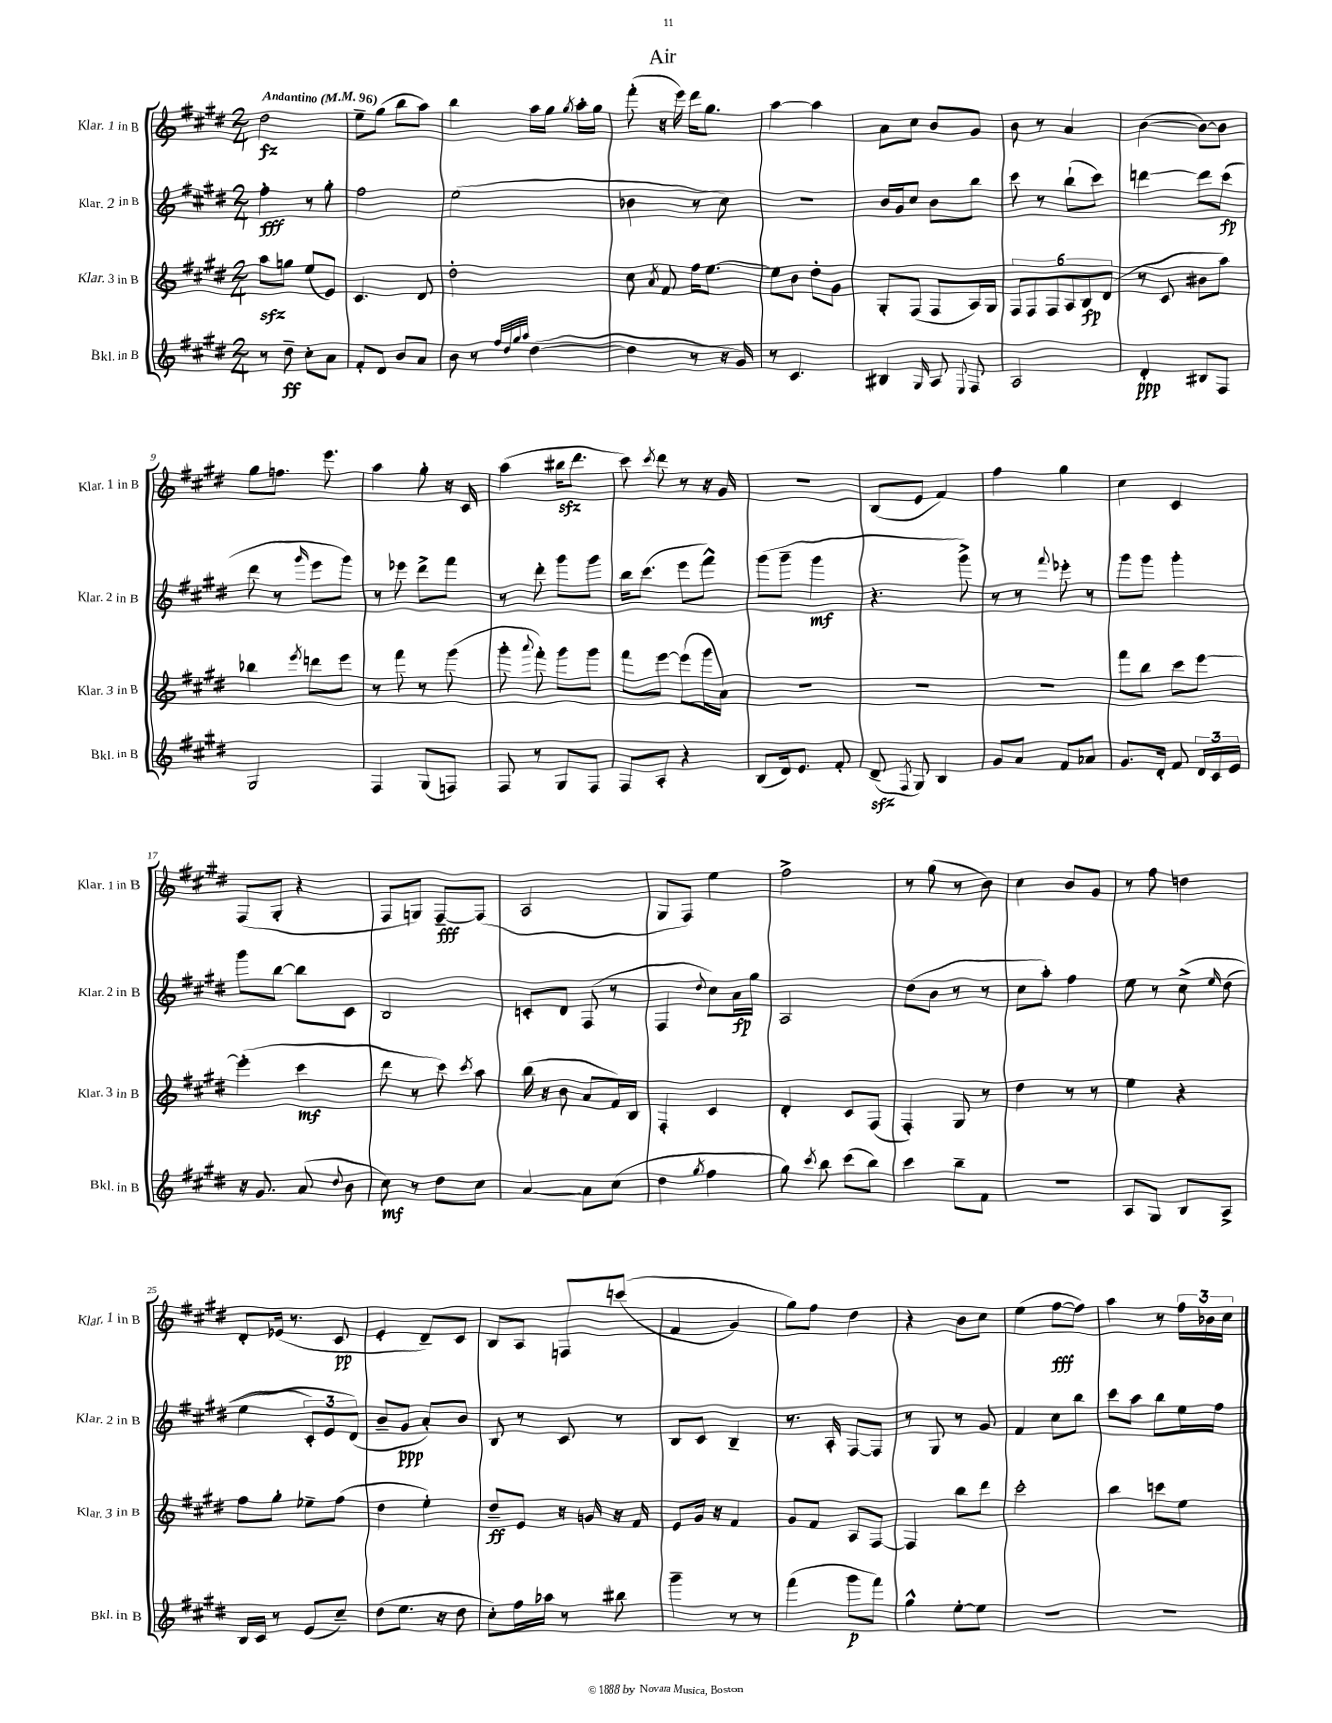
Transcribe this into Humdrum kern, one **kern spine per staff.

**kern	**kern	**kern	**kern
*staff4	*staff3	*staff2	*staff1
*clefG2	*clefG2	*clefG2	*clefG2
*k[f#c#g#d#]	*k[f#c#g#d#]	*k[f#c#g#d#]	*k[f#c#g#d#]
*M2/4	*M2/4	*M2/4	*M2/4
*MM96	*MM96	*MM96	*MM96
8r	8aa\L	4ff#'\	2dd#\
8dd#~\	8gg\J	.	.
8cc#'\L	(8ee/L	8r	.
8a\J	8e/J)	8gg#'\	.
=	=	=	=
8f#'/L	4.c#/	2ff#\	8ee~\L
8d#/J	.	.	(8gg#\J
8b/L	.	.	8bb\L
8a/J	8d#/	.	8aa\J)
=	=	=	=
8b\	2dd#'\	(2ee\	4bb\
8r	.	.	.
32qqff#/LLL	.	.	.
32qqdd#/	.	.	.
32qqgg#/	.	.	.
32qqaa/JJJ	.	.	.
([4dd#\	.	.	16aa\LL
.	.	.	16gg#\JJ
.	.	.	8qgg#/
.	.	.	16aa'\LL
.	.	.	16gg#\JJ
=	=	=	=
4dd#\]	8cc#\	4b-\	(8fff#'\
.	8qa/	.	.
.	8f#/	.	16r
.	.	.	16eee\)
8r	16ff#\LK	8r	16ddd#\LK
.	[8.ee\J	.	8.gg#\J
16r	.	8cc#\)	.
16g#/)	.	.	.
=	=	=	=
8r	8ee\]L	2r	[4aa\
4.c#/	8b\J	.	.
.	8dd#'\L	.	4aa\]
.	8g#\J	.	.
=	=	=	=
4B#/	8G#'/L	16b/LL	8a\L
.	.	16g#/J	.
.	(8F#/J	8cc#/J	8cc#\J
16qqG#/	.	.	.
8A/	8F#/L	8b\L	8b/L
8qqE/	.	.	.
8F#/	16A/L)	8bb\J	8g#/J
.	16G#/JJ	.	.
=	=	=	=
2A/	12F#/L	8ccc#\	8b\
.	12F#/	.	.
.	.	8r	8r
.	12F#/	.	.
.	12A/	(8bb`\L	4a/
.	12B/	.	.
.	.	8ccc#\J)	.
.	(12d#/J	.	.
=	=	=	=
4d#'/	8r	[4ddd\	([4b\
.	8c#/	.	.
8B#/L	8b#\L	8ddd\]L	8b\_L)
8F#/J	8aa\J)	(8ccc#\J	8b\]J
=	=	=	=
2G#/	4bb-\	8ddd#\	8gg#\L
.	.	8r	8.ff\J
.	8qeee/	16qqggg#/	.
.	8ddd\L	8eee\L	.
.	.	.	8.eee\
.	8eee\J	8ggg#\J)	.
=	=	=	=
4F#/	8r	8r	4aa\
.	8fff#\	8eee-\	.
(8G#/L	8r	8ddd#^\L	8gg#'\
8F/J)	(8ggg#\	8fff#\J	16r
.	.	.	16c#/
=	=	=	=
8F#/	8ggg#'\	8r	(4aa\
.	8qqaaa/	.	.
8r	8fff#'\)	8ddd#'\	.
8G#/L	8ggg#\L	8ggg#\L	16bb#\LK
.	.	.	8.ddd#\J
8F#/J	8ggg#\J	8ggg#\J	.
=	=	=	=
8F#/L	8fff#\L	16bb\LK	8ccc#\)
.	.	(8.ccc#\J	.
.	.	.	8qccc#/
8A'/J	[8eee\J	.	8ddd#\
4r	(8eee\]L	8eee\L	8r
.	16ggg#\L	8fff#^^\J)	16r
.	16a\JJ)	.	16g#/
=	=	=	=
(8B/L	2r	(8ggg#\L	2r
16d#/k)	.	8ggg#~\J	.
8.e/J	.	.	.
.	.	4ggg#\	.
8f#'/	.	.	.
=	=	=	=
(8d#~/	2r	4.r	(8B/L
8qF#/	.	.	.
8G#/)	.	.	8e/J
4B/	.	.	4f#/)
.	.	8ggg#^\)	.
=	=	=	=
8g#/L	2r	8r	4ff#\
8a/J	.	8r	.
.	.	8qqfff#/	.
8f#/L	.	8eee-'\	4gg#\
8a-/J	.	8r	.
=	=	=	=
8.g#/L	8fff#\L	8ggg#\L	4cc#\
.	8bb\J	8ggg#\J	.
16d#'/Jk	.	.	.
8f#/	8ccc#\L	4ggg#'\	4c#/
24d#/LL	[8eee\J	.	.
24c#/	.	.	.
24e/JJ	.	.	.
=	=	=	=
16r	(4eee'\]	8ggg#\L	(8F#/L
8.g#/	.	.	.
.	.	[8bb\J	8G#'/J
(8a/	4ccc#\	8bb\]L	4r
8qqdd#/	.	.	.
8b\	.	8c#\J	.
=	=	=	=
8cc#\)	8ddd#\	2B/	8F#/L
8r	8r	.	8G/J)
8dd#\L	8ccc#\)	.	[8F#~/L
.	8qccc#/	.	.
8cc#\J	8aa\	.	(8F#/]J
=	=	=	=
[4a/	(16bb\	8c'/L	2A/
.	16r	.	.
.	8b\	8d#/J	.
8a\]L	8a/L	(8F#/	.
(8cc#\J	16f#/L)	8r	.
.	16B/JJ	.	.
=	=	=	=
4dd#\	4F#'/	4F#/	8G#/L
.	.	.	8F#/J)
8qgg#/	.	8qqdd#/	.
4ff#\	4c#/	8cc#\L)	4ee\
.	.	16a\L	.
.	.	16gg#\JJ	.
=	=	=	=
8gg#\)	4d#'/	2A/	2ff#^\
8qccc#/	.	.	.
8bb\	.	.	.
(8ccc#\L	8c#/L	.	.
8bb\J)	(8F#/J	.	.
=	=	=	=
4ccc#\	4F#'/)	(8dd#\L	8r
.	.	8b\J	(8gg#\
8bb~\L	8G#/	8r	8r
8f#\J	8r	8r	8b\)
=	=	=	=
2r	4dd#\	8cc#\L	4cc#\
.	.	8aa'\J)	.
.	8r	4ff#\	8b/L
.	8r	.	8g#/J
=	=	=	=
8A/L	4ee\	8ee\	8r
8G#/J	.	8r	8ff#\
8B/L	4r	&(8cc#^\	4dd\
.	.	16qqee/	.
8A^/J	.	(8dd#\	.
=	=	=	=
16B/LL	8ff#\L	4ee\	8d#'/L
16c#/JJ	.	.	.
8r	8gg#'\J	.	(16e-/Jk
.	.	.	8.r
(8e/L	8ee-~\L	12c#'/L)	.
.	.	12e/	.
8cc#~/J)	(8ff#\J	.	8c#/
.	.	(12d#/J&)	.
=	=	=	=
(8dd#\L	4dd#\	8b~/L	4e'/
8.ee\J	.	8g#/J	.
.	4ee'\)	8a'/L)	8d#~/L)
16r	.	.	.
8dd#\	.	8b/J	8c#/J
=	=	=	=
8cc#'\L)	8dd#~/L	8B/	8B/L
16ff#\L	8e/J	8r	8A/J
16aa-\JJ	.	.	.
8r	16r	8c#/	8F/L
.	16g/	.	.
8bb#\	16r	8r	&((8ccc/J
.	16f#/	.	.
=	=	=	=
4ggg#~\	8e/L	8B/L	4f#/
.	16g#/Jk	8c#/J	.
.	16r	.	.
8r	4f#/	4B~/	4g#/)
8r	.	.	.
=	=	=	=
(4fff#\	8g#/L	8.r	8gg#\L&)
.	8f#/J	.	8ff#\J
.	.	16A'/	.
8ggg#\L	8A/L	[8F#/L	4dd#\
8fff#\J)	[8F#/J	8F#/]J	.
=	=	=	=
4gg#^^\	4F#/]	8r	4r
.	.	8G#/	.
[8ee'\L	8bb\L	8r	8b\L
8ee\]J	8ddd#\J	8g#/	8cc#\J
=	=	=	=
2r	2ccc#'\	4f#/	(4ee\
.	.	8cc#\L	[8ff#\L
.	.	8bb\J	8ff#\]J)
=	=	=	=
2r	4bb\	8ccc#\L	4aa\
.	.	8aa\J	.
.	8ccc\L	8bb\L	8r
.	8ee\J	16ee\L	24ff#\LL
.	.	.	24b-\
.	.	16ff#\JJ	.
.	.	.	24cc#\JJ
==	==	==	==
*-	*-	*-	*-
